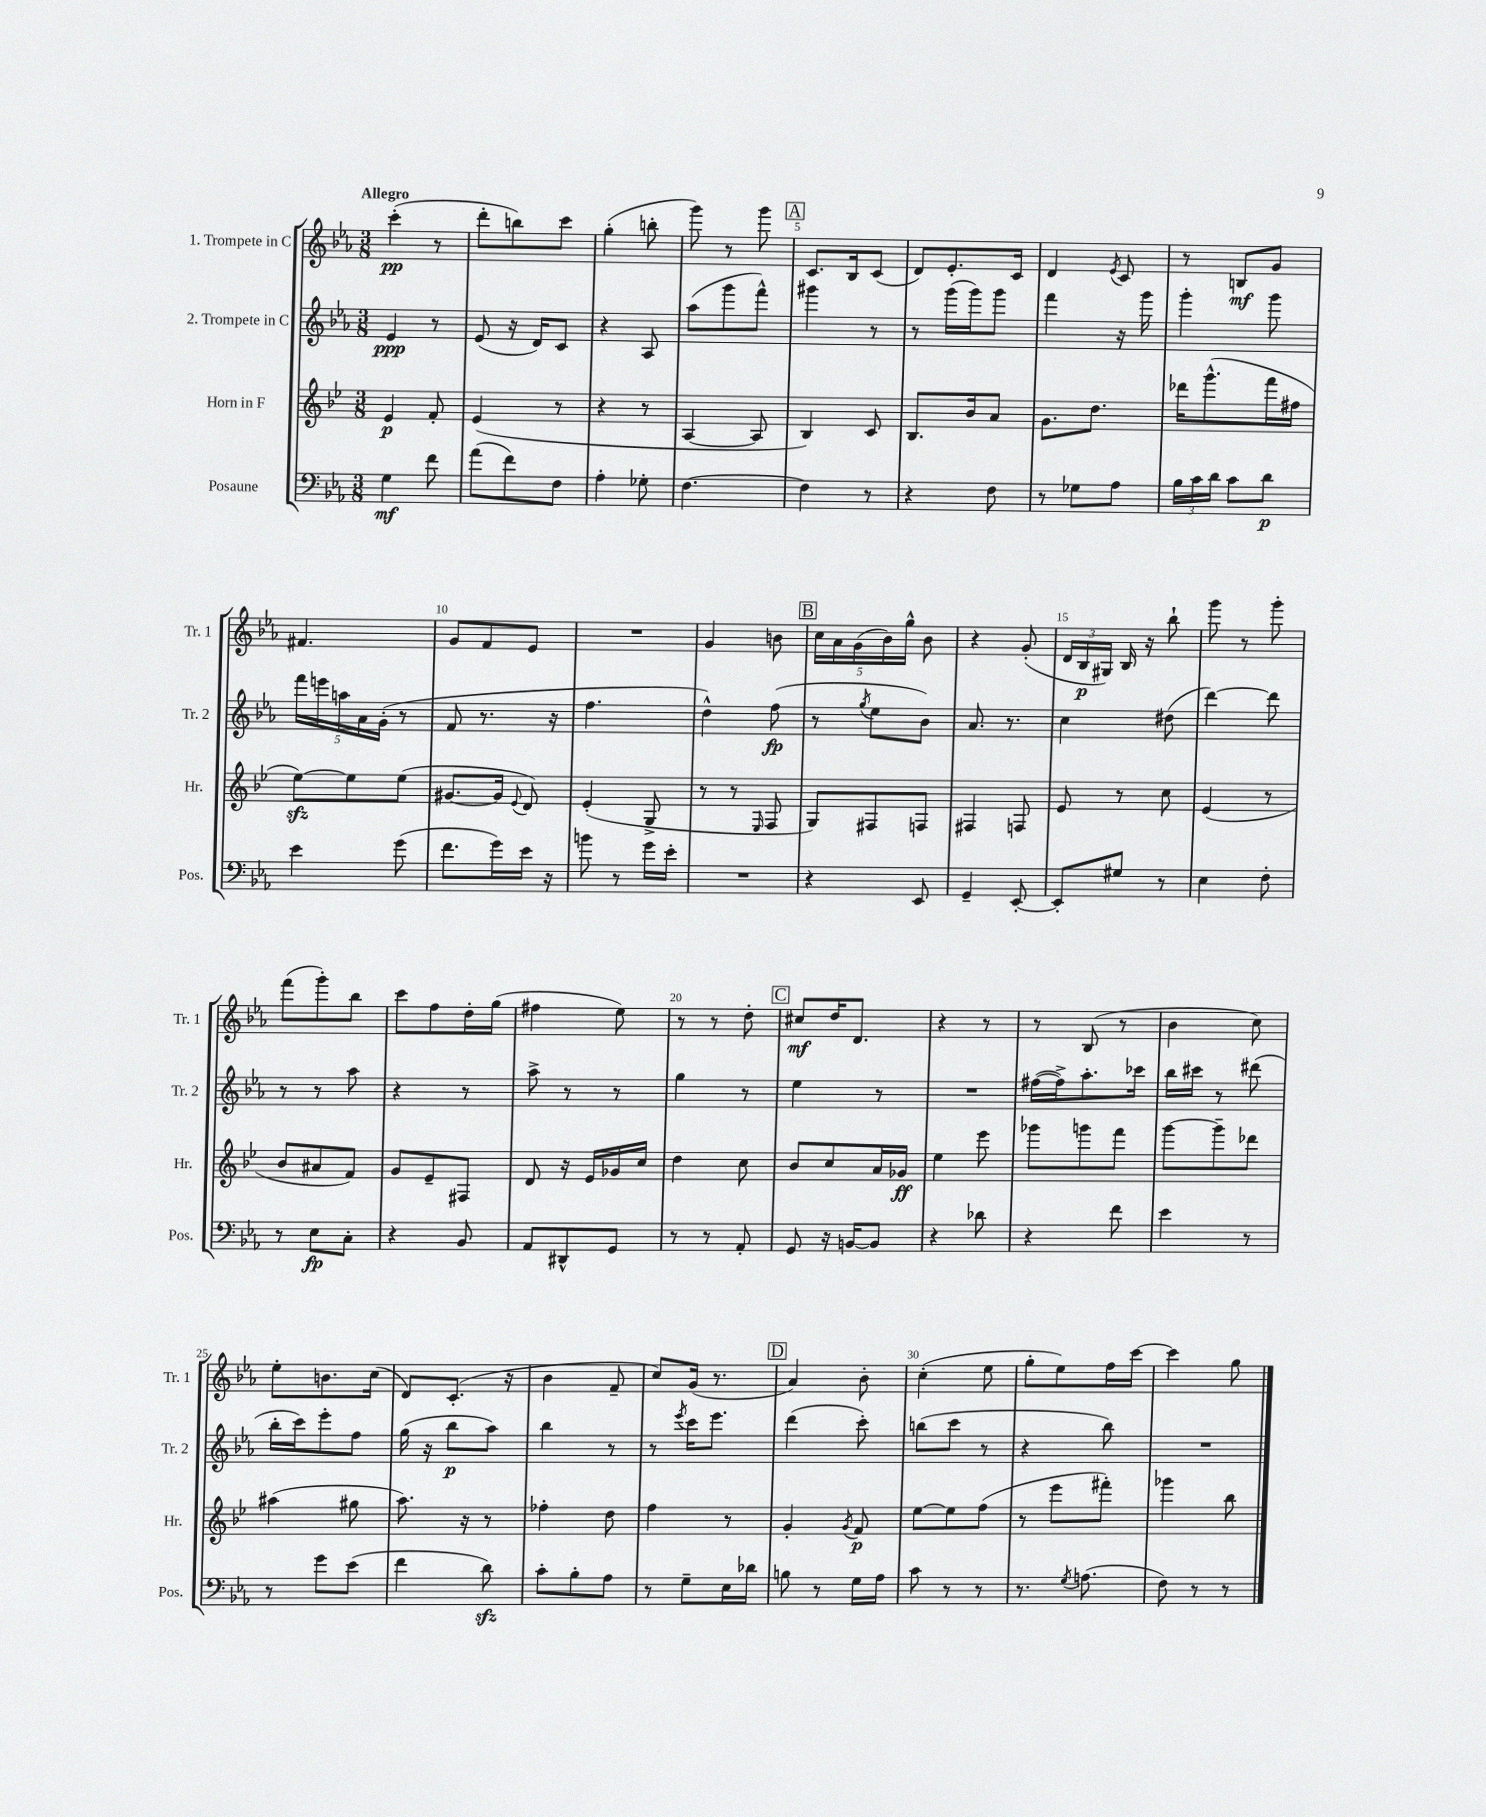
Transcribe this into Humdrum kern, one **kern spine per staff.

**kern	**kern	**kern	**kern
*staff4	*staff3	*staff2	*staff1
*clefF4	*clefG2	*clefG2	*clefG2
*k[b-e-a-]	*k[b-e-]	*k[b-e-a-]	*k[b-e-a-]
*M3/8	*M3/8	*M3/8	*M3/8
4G	4e-	4e-	(4ccc'
8f	8f'	8r	8r
=	=	=	=
(8a-	(4e-	(8e-	8ddd'
8f)	.	16r	8bb)
.	.	16d)	.
8F	8r	8c	8ccc
=	=	=	=
4A-'	4r	4r	(4gg'
8G-'	8r	8A-	8bb'
=	=	=	=
[4.F	[4A	(8aa-	8ggg)
.	.	8ggg	8r
.	8A]	8fff^^)	8ggg
=	=	=	=
4F]	4B-)	4ggg#	8.c
.	.	.	16B-
8r	8c	8r	(8c
=	=	=	=
4r	8.B-	8r	8d)
.	.	(16ggg	8.e-'
.	16b-	16ggg)	.
8F	8a	8ggg	.
.	.	.	16c
=	=	=	=
8r	8.g	4fff	4d
8G-	.	.	.
.	8.dd	.	.
.	.	.	8qe-
8A-	.	16r	8c
.	.	16ggg	.
=	=	=	=
24B-	16ddd-	4ggg'	8r
24c	.	.	.
.	(8.ggg^^	.	.
24d	.	.	.
8c	.	.	8B
8d	16fff	8ggg	8g
.	16ff#	.	.
=	=	=	=
4e-	[8ee-)	20fff	4.f#
.	.	20eee	.
.	.	20aa	.
.	8ee-]	.	.
.	.	20a-	.
.	.	(20g'	.
(8g	(8ee-	8r	.
=	=	=	=
8.f	[8.g#	8f	8g
.	.	8.r	8f
16g)	16g#]	.	.
.	8qqe-	.	.
16e-	8d)	.	8e-
16r	.	16r	.
=	=	=	=
8b	(4e-'	4.ff	4.r
8r	.	.	.
16g	8G^	.	.
16e-'	.	.	.
=	=	=	=
4.r	8r	4dd^^)	4g
.	8r	.	.
.	16qqE-	.	.
.	8F	(8ff	8b
=	=	=	=
4r	8G)	8r	20cc
.	.	.	20a-
.	.	.	(20g
.	.	8qgg	.
.	8F#	8ee-	.
.	.	.	20b-)
.	.	.	20gg^^
8EE-	8F	8b-)	8b-
=	=	=	=
4GG~	4F#	8.a-	4r
.	.	8.r	.
[8EE-'	8F	.	(8g'
=	=	=	=
8EE-']	8e-	4cc	24d
.	.	.	24B-
.	.	.	24G#)
8G#	8r	.	16B-
.	.	.	16r
8r	8cc	(8dd#	8bb-`
=	=	=	=
4E-	(4e-	[4ddd)	8ggg
.	.	.	8r
8F'	8r	8ddd]	8ggg'
=	=	=	=
8r	8b-	8r	(8fff
8E-	8a#	8r	8ggg')
8C'	8f)	8aa-	8bb-
=	=	=	=
4r	8g	4r	8ccc
.	8e-~	.	8ff
8BB-	8F#	8r	16dd'
.	.	.	(16gg
=	=	=	=
8AA-	8d	8aa-^	4ff#
8DD#^^	16r	8r	.
.	16e-	.	.
8GG	16g-	8r	8ee-)
.	16cc	.	.
=	=	=	=
8r	4dd	4gg	8r
8r	.	.	8r
8AA-'	8cc	8r	8dd'
=	=	=	=
8GG	8b-	4ee-	8cc#
16r	8cc	.	16dd
[16BB	.	.	8.d
8BB]	16a	8r	.
.	16g-	.	.
=	=	=	=
4r	4ee-	4.r	4r
8d-	8eee-	.	8r
=	=	=	=
4r	8ggg-	([16ff#	8r
.	.	16ff#^])	.
.	8ggg	8.aa-'	(8B-
8f	8fff	.	8r
.	.	16ccc-	.
=	=	=	=
4e-	[8ggg	16bb-	4b-
.	.	16ccc#	.
.	8ggg~]	8r	.
8r	8ddd-	(8ddd#	8cc)
=	=	=	=
8r	(4aa#	16bb-'	8ee-'
.	.	16ccc)	.
8g	.	8eee-'	8.b
(8e-	8gg#	8ff	.
.	.	.	(16cc
=	=	=	=
4f	8.aa)	(16gg	8d)
.	.	16r	.
.	.	8bb-	(8.c'
.	16r	.	.
8d)	8r	8aa-)	.
.	.	.	16r
=	=	=	=
8c'	4ff-'	4bb-	4b-
8B-'	.	.	.
8A-	8dd	8r	8f~
=	=	=	=
8r	4ff	8r	8cc)
.	.	8qeee-	.
8G~	.	16ccc	(16g
.	.	8.eee-	8.r
16E-	8r	.	.
16d-	.	.	.
=	=	=	=
8B	4g'	(4ddd	4a-)
8r	.	.	.
.	8qg	.	.
16G	8f	8ccc')	8b-'
16A-	.	.	.
=	=	=	=
8c	[8ee-	(8bb	(4cc'
8r	8ee-]	8ccc	.
8r	(8ff	8r	8ee-
=	=	=	=
8.r	8r	4r	8gg'
.	8eee-	.	8ee-)
8qG	.	.	.
(8.A	.	.	.
.	8fff#')	8bb-)	16ff
.	.	.	[16ccc
=	=	=	=
8F)	4ggg-	4.r	4ccc]
8r	.	.	.
8r	8bb-	.	8gg
==	==	==	==
*-	*-	*-	*-
